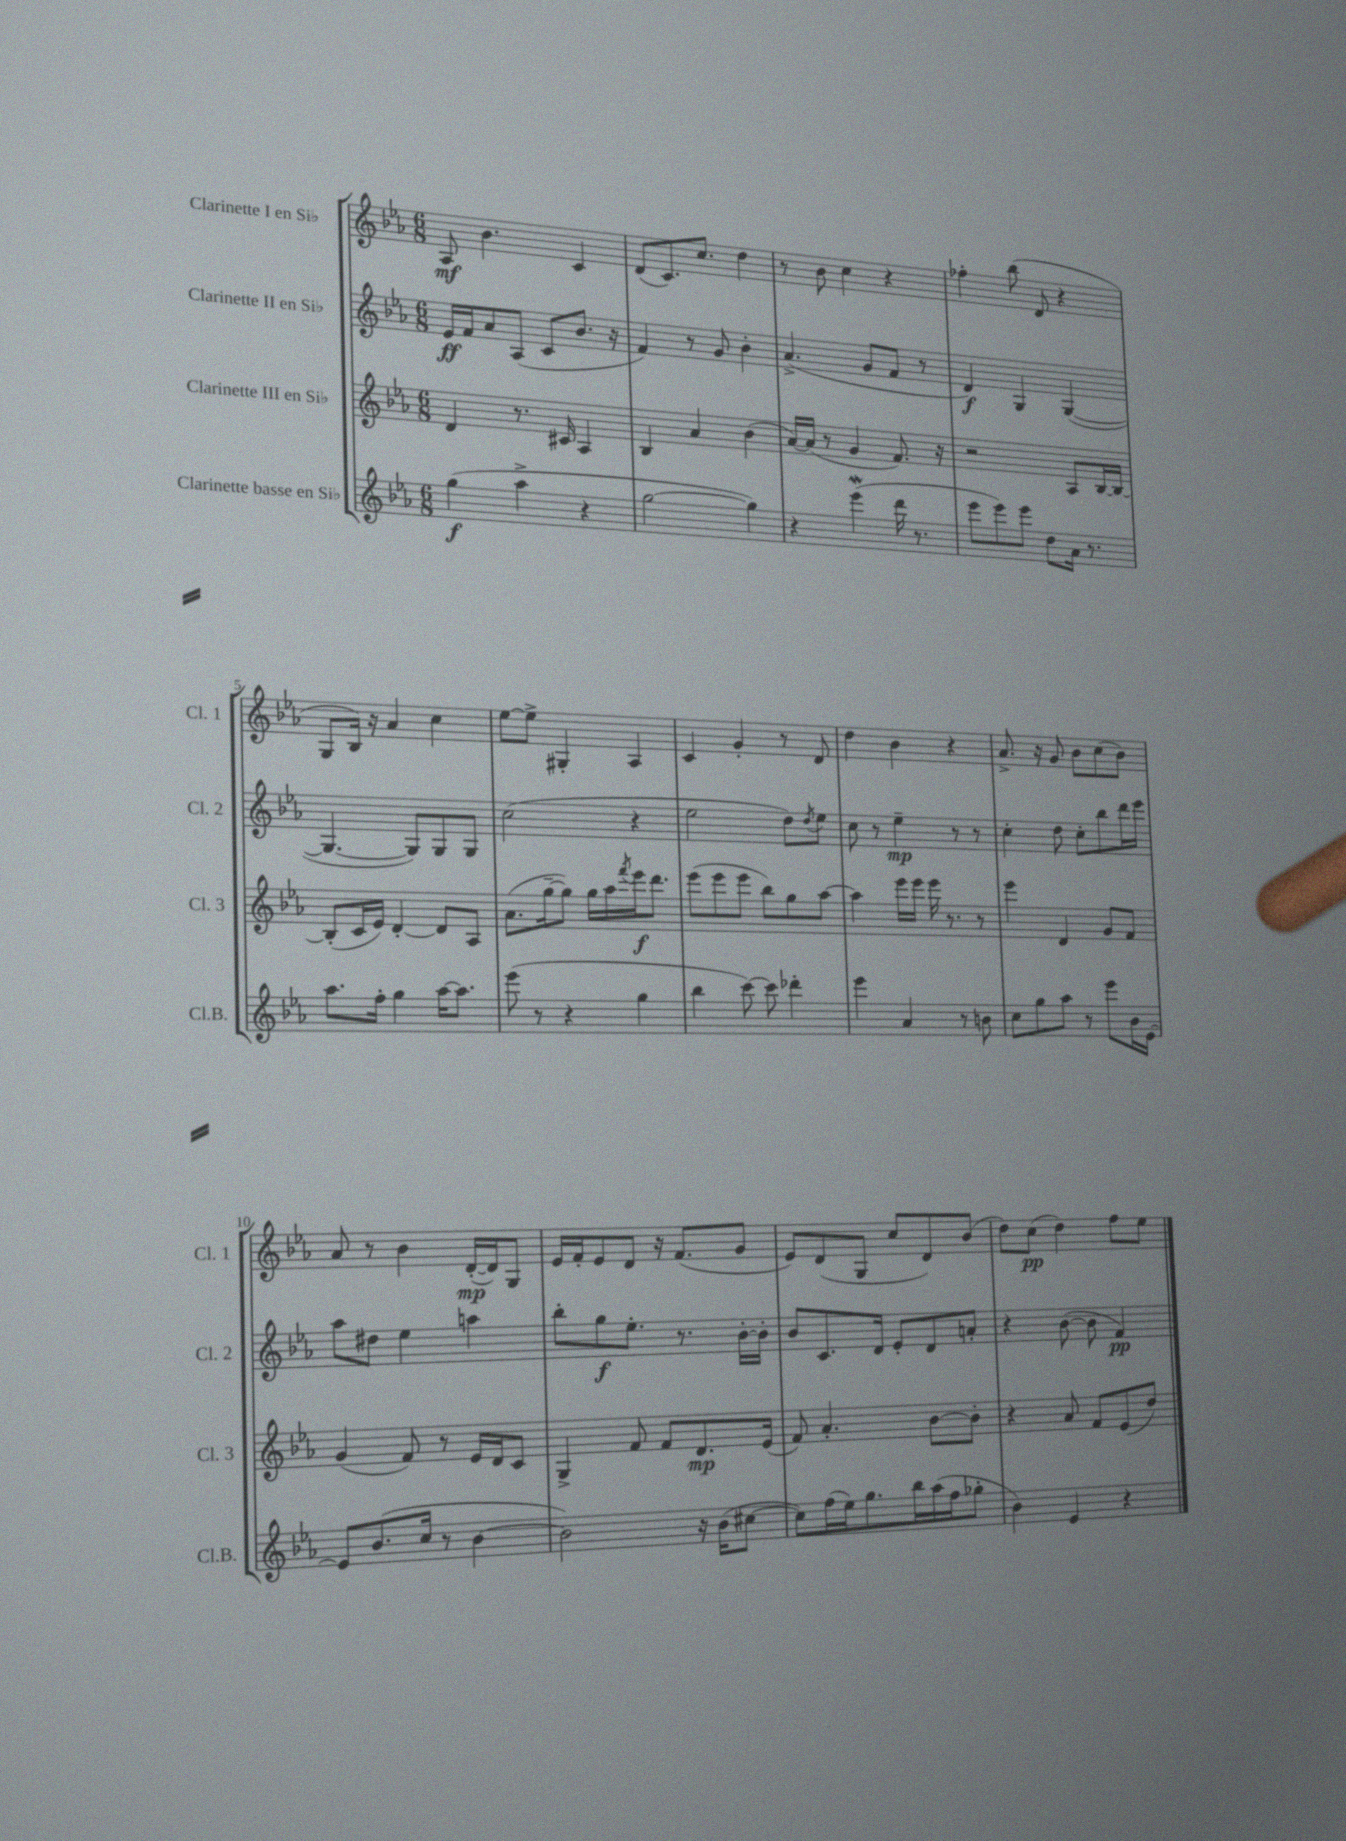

**kern	**dynam	**kern	**dynam	**kern	**dynam	**kern	**dynam
*part4	*part4	*part3	*part3	*part2	*part2	*part1	*part1
*staff4	*staff4	*staff3	*staff3	*staff2	*staff2	*staff1	*staff1
*I"Clarinette basse en Si♭	*	*I"Clarinette III en Si♭	*	*I"Clarinette II en Si♭	*	*I"Clarinette I en Si♭	*
*I'Cl.B.	*	*I'Cl. 3	*	*I'Cl. 2	*	*I'Cl. 1	*
*clefG2	*	*clefG2	*	*clefG2	*	*clefG2	*
*k[b-e-a-]	*	*k[b-e-a-]	*	*k[b-e-a-]	*	*k[b-e-a-]	*
*M6/8	*	*M6/8	*	*M6/8	*	*M6/8	*
=1	=1	=1	=1	=1	=1	=1	=1
(4gg\	f	4d/	.	16e-/LL	ff	8A-/	mf
.	.	.	.	16f/J	.	.	.
.	.	.	.	8a-/	.	4.b-\	.
4aa-^\	.	8.r	.	(8A-/J	.	.	.
.	.	.	.	8c/L	.	.	.
.	.	16c#X/	.	.	.	.	.
4r	.	4A-/	.	8.b-/J	.	4c/	.
.	.	.	.	16r	.	.	.
=2	=2	=2	=2	=2	=2	=2	=2
[2gg\	.	4B-/	.	4f/)	.	(8d/L	.
.	.	.	.	.	.	8.c/)	.
.	.	4a-/	.	8r	.	.	.
.	.	.	.	.	.	8.cc/J	.
.	.	.	.	8g/	.	.	.
4gg\])	.	(4b-\	.	4b-'\	.	4dd\	.
=3	=3	=3	=3	=3	=3	=3	=3
4r	.	[16a-/LL)	.	(4.a-^/	.	8r	.
.	.	(16a-/JJ]	.	.	.	.	.
.	.	8r	.	.	.	8b-\	.
(4eee-w\	.	4g/	.	.	.	4cc\	.
.	.	.	.	8g/L	.	.	.
16ddd\	.	8.f/)	.	8f/J	.	4r	.
8.r	.	.	.	.	.	.	.
.	.	.	.	8r	.	.	.
.	.	16r	.	.	.	.	.
=4	=4	=4	=4	=4	=4	=4	=4
8eee-\L	.	2r	.	4d/)	f	4ff-X'\	.
8eee-\)	.	.	.	.	.	.	.
8eee-\J	.	.	.	4G/	.	(8bb-\	.
8dd\L	.	.	.	.	.	8d/	.
16a-\Jk	.	8A-/L	.	([4G/	.	4r	.
8.r	.	.	.	.	.	.	.
.	.	[16B-/L	.	.	.	.	.
.	.	16B-/JJ_	.	.	.	.	.
!!LO:LB:g=z
=5	=5	=5	=5	=5	=5	=5	=5
8.aa-\L	.	(8B-'/L]	.	4.G/_	.	8G/L	.
.	.	16c/L	.	.	.	16B-/Jk)	.
16ff'\Jk	.	16e-/JJ)	.	.	.	16r	.
4gg\	.	[4d'/	.	.	.	4a-/	.
.	.	.	.	8G/L])	.	.	.
[16aa-\KL	.	8d/L]	.	8G/	.	4cc\	.
8.aa-\J]	.	.	.	.	.	.	.
.	.	8A-/J	.	8G/J	.	.	.
=6	=6	=6	=6	=6	=6	=6	=6
(8eee-\	.	(8.a-\L	.	(2cc\	.	[8ee-\L	.
8r	.	.	.	.	.	8ee-^\J]	.
.	.	[16gg~\k	.	.	.	.	.
4r	.	8gg\J])	.	.	.	4G#X'/	.
.	.	16gg\LL	.	.	.	.	.
.	.	16aa-\	.	.	.	.	.
.	.	8qfff/	.	.	.	.	.
4gg\	.	16eee-\J	f	4r	.	4A-/	.
.	.	8.ddd\J	.	.	.	.	.
=7	=7	=7	=7	=7	=7	=7	=7
4bb-\	.	(8eee-\L	.	2ee-\	.	4c/	.
.	.	8eee-\	.	.	.	.	.
[8ccc\)	.	8eee-\J	.	.	.	4g'/	.
8ccc\]	.	8bb-\L)	.	.	.	.	.
4ddd-X'\	.	8gg\	.	8dd\L)	.	8r	.
.	.	.	.	8qdd/	.	.	.
.	.	[8aa-\J	.	8ee-\J	.	8d/	.
=8	=8	=8	=8	=8	=8	=8	=8
4eee-\	.	4aa-\]	.	8cc\	.	4dd\	.
.	.	.	.	8r	.	.	.
4a-/	.	16eee-\LL	.	4ee-~\	mp	4b-\	.
.	.	16eee-\JJ	.	.	.	.	.
.	.	16eee-\	.	.	.	.	.
.	.	8.r	.	.	.	.	.
8r	.	.	.	8r	.	4r	.
8bn\	.	8r	.	8r	.	.	.
=9	=9	=9	=9	=9	=9	=9	=9
8cc\L	.	4eee-\	.	4cc'\	.	8.a-^/	.
8gg\	.	.	.	.	.	.	.
.	.	.	.	.	.	16r	.
8aa-\J	.	4d/	.	8dd\	.	8g/	.
8r	.	.	.	8cc'\L	.	8b-\L	.
8eee-\L	.	8g/L	.	8bb-\	.	(8cc\	.
16b-\L	.	8f/J	.	16ddd\L	.	8b-\J)	.
[16e-\JJ	.	.	.	16eee-\JJ	.	.	.
!!LO:LB:g=z
=10	=10	=10	=10	=10	=10	=10	=10
8e-/L]	.	(4g/	.	8aa-\L	.	8a-/	.
(8.b-/	.	.	.	8dd#X\J	.	8r	.
.	.	8f/)	.	4ee-\	.	4b-\	.
16cc/Jk	.	.	.	.	.	.	.
8r	.	8r	.	.	.	.	.
[4b-\	.	16e-/LL	.	4aan\	.	([16d'/LL	mp
.	.	16d/J	.	.	.	16d/J])	.
.	.	8c/J	.	.	.	8G/J	.
=11	=11	=11	=11	=11	=11	=11	=11
2b-\])	.	4G^/	.	8bb-'\L	.	16e-/LL	.
.	.	.	.	.	.	16f'/J	.
.	.	.	.	8gg\	f	8e-/	.
.	.	8f/	.	8.ee-'\J	.	8d/J	.
.	.	8f/L	.	.	.	16r	.
.	.	.	.	8.r	.	(8.f/L	.
16r	.	8.d/	mp	.	.	.	.
(16b-\KL	.	.	.	.	.	.	.
[8cc#X\J	.	.	.	[16b-'\LL	.	8g/J	.
.	.	(16e-/Jk	.	16b-'\JJ]	.	.	.
=12	=12	=12	=12	=12	=12	=12	=12
8cc#\L])	.	8f/)	.	8b-/L	.	8e-/L)	.
(16ff\L	.	4.a-'/	.	8.c/	.	(8d/	.
16ee-\J)	.	.	.	.	.	.	.
8.gg\	.	.	.	.	.	8G/J	.
.	.	.	.	16d/Jk	.	.	.
.	.	.	.	8e-'/L	.	8cc/L	.
16bb-\L	.	.	.	.	.	.	.
(16aa-\	.	[8b-\L	.	8d/	.	8d/)	.
16ff\J	.	.	.	.	.	.	.
8gg-X'\J	.	8b-'\J]	.	8an'/J	.	(8b-/J	.
=13	=13	=13	=13	=13	=13	=13	=13
4b-\)	.	4r	.	4r	.	8dd\L)	.
.	.	.	.	.	.	(8cc\J	pp
4e-/	.	8a-/	.	([8b-\	.	4dd\)	.
.	.	8f/L	.	8b-\]	.	.	.
4r	.	(8e-/	.	4f/)	pp	8ff\L	.
.	.	8dd/J)	.	.	.	8ee-\J	.
==	==	==	==	==	==	==	==
*-	*-	*-	*-	*-	*-	*-	*-
